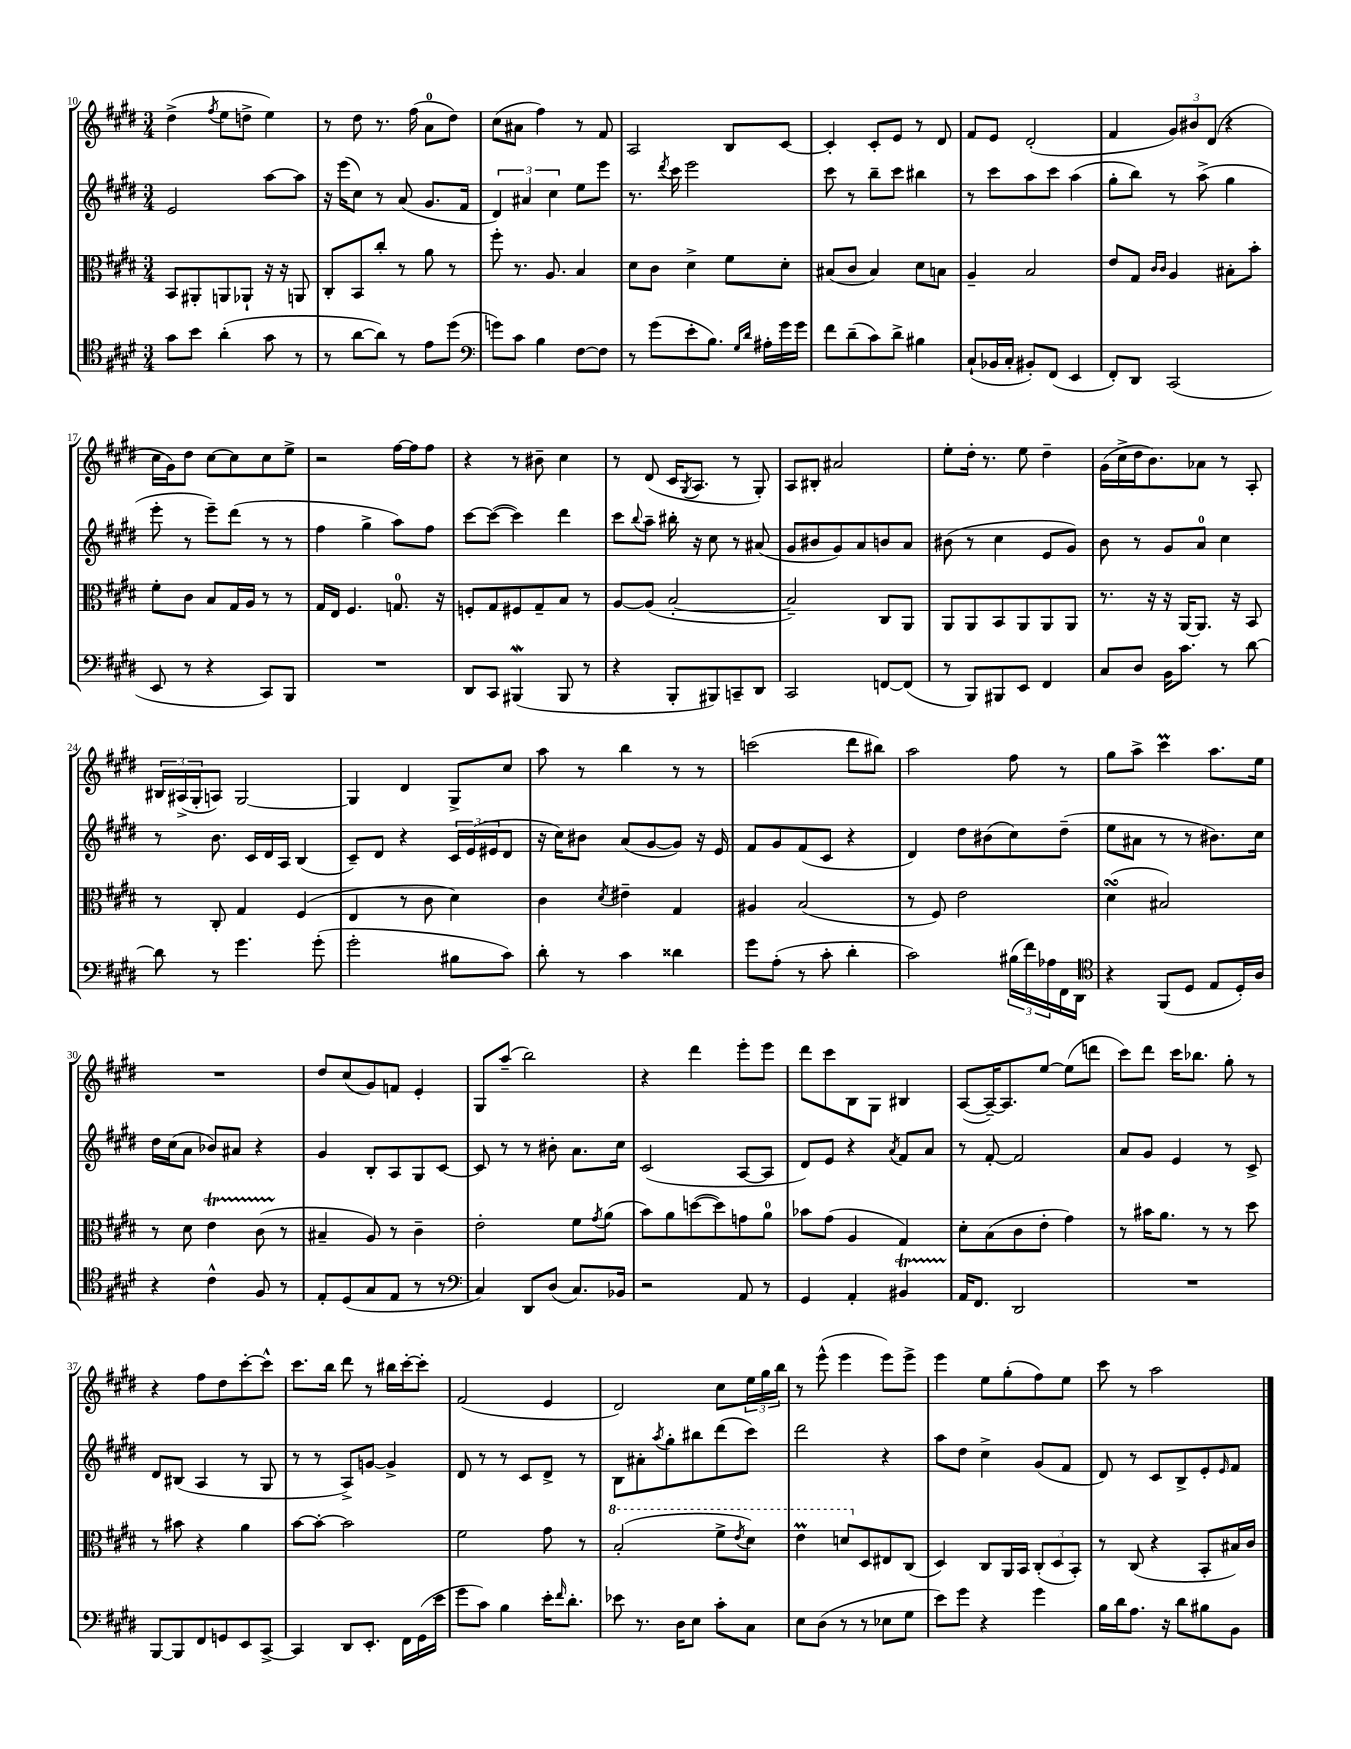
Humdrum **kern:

**kern	**kern	**kern	**kern
*staff4	*staff3	*staff2	*staff1
*clefC4	*clefC3	*clefG2	*clefG2
*k[f#c#g#d#]	*k[f#c#g#d#]	*k[f#c#g#d#]	*k[f#c#g#d#]
*M3/4	*M3/4	*M3/4	*M3/4
8g#	8BB	2e	(4dd#^
8b	8AA#'	.	.
.	.	.	8qff#
(4a'	8AA	.	8ee
.	8AA-`	.	8dd^
8g#	16r	[8aa	4ee)
.	16r	.	.
8r	8AA	8aa]	.
=	=	=	=
8r	8C#'	16r	8r
.	.	(16eee	.
[8a	8BB	8cc#)	8dd#
8a])	8cc#'	8r	8.r
8r	8r	(8a	.
.	.	.	(16ff#
8e	8a	8.g#	8a
(8dd#	8r	.	8dd#)
.	.	16f#	.
=	=	=	=
*clefF4	*	*	*
8g)	8ff#'	6d#)	(8cc#
8c#	8.r	.	8a#
.	.	6a#	.
4B	.	.	4ff#)
.	8.A	.	.
.	.	6cc#	.
[8F#	4B	8ee	8r
8F#]	.	8eee	8f#
=	=	=	=
8r	8d#	8.r	2A
(8g#	8c#	.	.
.	.	8qddd#	.
.	.	16ccc#	.
8e'	4d#^	2eee	.
8.B)	.	.	.
.	8f#	.	8B
16qqG#	.	.	.
16qqd#	.	.	.
16A#'	.	.	.
16g#	8d#'	.	[8c#
16g#	.	.	.
=	=	=	=
8f#	(8B#	8ccc#	4c#']
(8d#~	8c#	8r	.
8c#)	4B#)	8bb~	8c#'
8d#^	.	8ccc#	8e
4B#	8d#	4bb#	8r
.	8B	.	8d#
=	=	=	=
(8C#`	4A~	8r	8f#
16BB-	.	8ccc#	8e
16C#'	.	.	.
8BB#')	2B	8aa	(2d#'
(8FF#	.	8ccc#	.
4EE	.	(4aa	.
=	=	=	=
8FF#')	8e	8gg#'	4f#
8DD#	8G#	8bb)	.
.	16qqc#	.	.
.	16qqc#	.	.
(2CC#	4A	8r	12g#)
.	.	.	12b#
.	.	(8aa^	.
.	.	.	(12d#
.	8B#'	4gg#	4r
.	8b'	.	.
=	=	=	=
8EE	8f#'	8eee'	16cc#
.	.	.	16g#)
8r	8c#	8r	8dd#
4r	8B	8eee~)	[8cc#
.	16G#	(8ddd#	8cc#]
.	16A	.	.
8CC#)	8r	8r	8cc#
8BBB	8r	8r	8ee^
=	=	=	=
2.r	16G#	4ff#	2r
.	16E	.	.
.	4.F#	.	.
.	.	4gg#^	.
.	8.G	8aa)	[16ff#
.	.	.	16ff#]
.	.	8ff#	8ff#
.	16r	.	.
=	=	=	=
8DD#	8F'	[8ccc#	4r
8CC#	8G#	(8ccc#_	.
(4BBB#	8F#	4ccc#])	8r
.	8G#~	.	8b#~
8BBB#	8B	4ddd#	4cc#
8r	8r	.	.
=	=	=	=
4r	[8A	8ccc#	8r
.	.	8qqbb	.
.	(8A]	8aa~	(8d#
8BBB'	[2B'	16bb#'	16c#
.	.	.	8qG#
.	.	16r	8.A
8BBB#)	.	8cc#	.
8CC~	.	8r	8r
8DD#	.	(8a#	8G#')
=	=	=	=
2CC#	2B~])	8g#	8A
.	.	8b#	8B#'
.	.	8g#)	2a#
.	.	8a	.
[8FF	8C#	8b	.
(8FF]	8AA	8a	.
=	=	=	=
8r	8AA	(8b#	8ee'
8BBB)	8AA	8r	16dd#'
.	.	.	8.r
8BBB#	8BB	4cc#	.
8EE	8AA	.	8ee
4FF#	8AA	8e	4dd#~
.	8AA	8g#)	.
=	=	=	=
8C#	8.r	8b	(16g#
.	.	.	16cc#^
8D#	.	8r	16dd#
.	16r	.	8.b)
16BB	16r	8g#	.
8.c#	[16AA	.	.
.	8.AA]	8a	8a-
8r	.	4cc#	8r
.	16r	.	.
[8d#	8BB	.	8A'
=	=	=	=
8d#]	8r	8r	24B#
.	.	.	(24A#^
.	.	.	24G#'
8r	8C#'	8.b	8A)
4.g#	4G#	.	[2G#
.	.	16c#	.
.	.	16d#	.
.	.	16A	.
.	(4F#	(4B	.
(8g#'	.	.	.
=	=	=	=
2g#'	4E	8c#~)	4G#]
.	.	8d#	.
.	8r	4r	4d#
.	8c#	.	.
8B#	4d#)	24c#	8G#^
.	.	(24e	.
.	.	24e#	.
8c#)	.	8d#	8cc#
=	=	=	=
8d#'	4c#	16r	8aa
.	.	16cc#)	.
8r	.	8b#	8r
.	8qd#	.	.
4c#	4e#~	(8a	4bb
.	.	[8g#	.
4d##	4G#	8g#])	8r
.	.	16r	8r
.	.	16e	.
=	=	=	=
8g#	4A#	8f#	(2ccc
(8A'	.	8g#	.
8r	(2B	(8f#	.
8c#'	.	8c#	.
4d#'	.	4r	8ddd#
.	.	.	8bb#)
=	=	=	=
2c#)	8r	4d#)	2aa
.	8F#)	.	.
.	2e	8dd#	.
.	.	(8b#	.
(24B#	.	8cc#)	8ff#
24f#)	.	.	.
24A-	.	.	.
16FF#	.	(8dd#~	8r
16DD#	.	.	.
=	=	=	=
*clefC4	*	*	*
4r	(4d#	8ee	8gg#
.	.	8a#	8aa^
(8FF#	2B#)	8r	4ccc#
8D#	.	8r	.
8E	.	8.b#)	8.aa
16D#')	.	.	.
16A	.	16cc#	16ee
=	=	=	=
4r	8r	16dd#	2.r
.	.	(16cc#	.
.	8d#	8a	.
4c#^^	4e	8b-)	.
.	.	8a#	.
8F#	(8c#	4r	.
8r	8r	.	.
=	=	=	=
8E'	4B#~	4g#	8dd#
(8D#	.	.	(8cc#
8G#	8A)	8B'	8g#)
8E	8r	8A	8f
8r	4c#~	8G#	4e'
8r	.	[8c#	.
=	=	=	=
*clefF4	*	*	*
4C#)	2e'	8c#]	8G#
.	.	8r	(8aa~
8DD#	.	8r	2bb)
(8D#	.	8b#'	.
8.C#)	8f#	8.a	.
.	8qg#	.	.
.	(8a	.	.
16BB-	.	16cc#	.
=	=	=	=
2r	8b)	(2c#	4r
.	8a	.	.
.	([8dd	.	4ddd#
.	8dd])	.	.
8AA	8g	[8A	8eee'
8r	8a	8A]	8eee
=	=	=	=
4GG#	8b-	8d#)	8ddd#
.	(8g#	8e	8ccc#
4AA'	4A	4r	8B
.	.	.	8G#
.	.	8qa	.
4BB#	4G#)	8f#	4B#
.	.	8a	.
=	=	=	=
16AA	8d#'	8r	([8A
8.FF#	.	.	.
.	(8B	[8f#'	16A~_)
.	.	.	8.A]
2DD#	8c#	2f#]	.
.	8e'	.	[8ee
.	4g#)	.	(8ee]
.	.	.	8ddd
=	=	=	=
2.r	8r	8a	8ccc#)
.	16b#	8g#	8ddd#
.	8.a	.	.
.	.	4e	16ccc#
.	.	.	8.bb-
.	8r	.	.
.	8r	8r	8gg#'
.	8dd#	8c#^	8r
=	=	=	=
[8BBB	8r	8d#	4r
8BBB]	8b#	(8B#	.
8FF#	4r	4A	8ff#
8GG	.	.	8dd#
8EE	4a	8r	[8ccc#'
[8CC#^	.	8G#	8ccc#^^]
=	=	=	=
4CC#]	[8b	8r	8.ccc#
.	8b'_	8r	.
.	.	.	16bb
8DD#	2b]	8A^)	8ddd#
8.EE'	.	[8g	8r
.	.	4g^]	16bb#
16FF#	.	.	[16ccc#'
(16GG#	.	.	8ccc#']
16e	.	.	.
=	=	=	=
8g#	2f#	8d#	(2f#
8c#)	.	8r	.
4B	.	8r	.
.	.	8c#	.
16e'	8g#	8d#^	4e
16qqf#	.	.	.
8.d#'	.	.	.
.	8r	8r	.
=	=	=	=
8e-	(2b'	8B	2d#)
8.r	.	8a#'	.
.	.	8qaa	.
.	.	8gg#'	.
16D#	.	.	.
8E	.	8bb#	.
8c#'	8ff#^	(8ddd#	8cc#
.	8qee	.	.
8C#	8dd#)	8ccc#)	24ee
.	.	.	24gg#
.	.	.	24bb
=	=	=	=
8E	4ee	2ddd#	8r
(8D#	.	.	(8eee^^
8r	8dd	.	4eee
8r	8D#	.	.
8E-	8E#	4r	8eee)
8G#	(8C#	.	8eee^
=	=	=	=
8e)	4D#)	8aa	4eee
8g#	.	8dd#	.
4r	8C#	4cc#^	8ee
.	16AA	.	(8gg#'
.	16BB	.	.
4g#	(12C#'	(8g#	8ff#)
.	12D#	.	.
.	.	8f#	8ee
.	12BB')	.	.
=	=	=	=
16B	8r	8d#)	8ccc#
16d#	.	.	.
8.A	(8C#	8r	8r
.	4r	8c#	2aa
16r	.	.	.
8d#	.	8B^	.
8B#	8BB'	8e'	.
.	.	16qqe	.
8BB	16B#)	8f#	.
.	16c#	.	.
==	==	==	==
*-	*-	*-	*-
